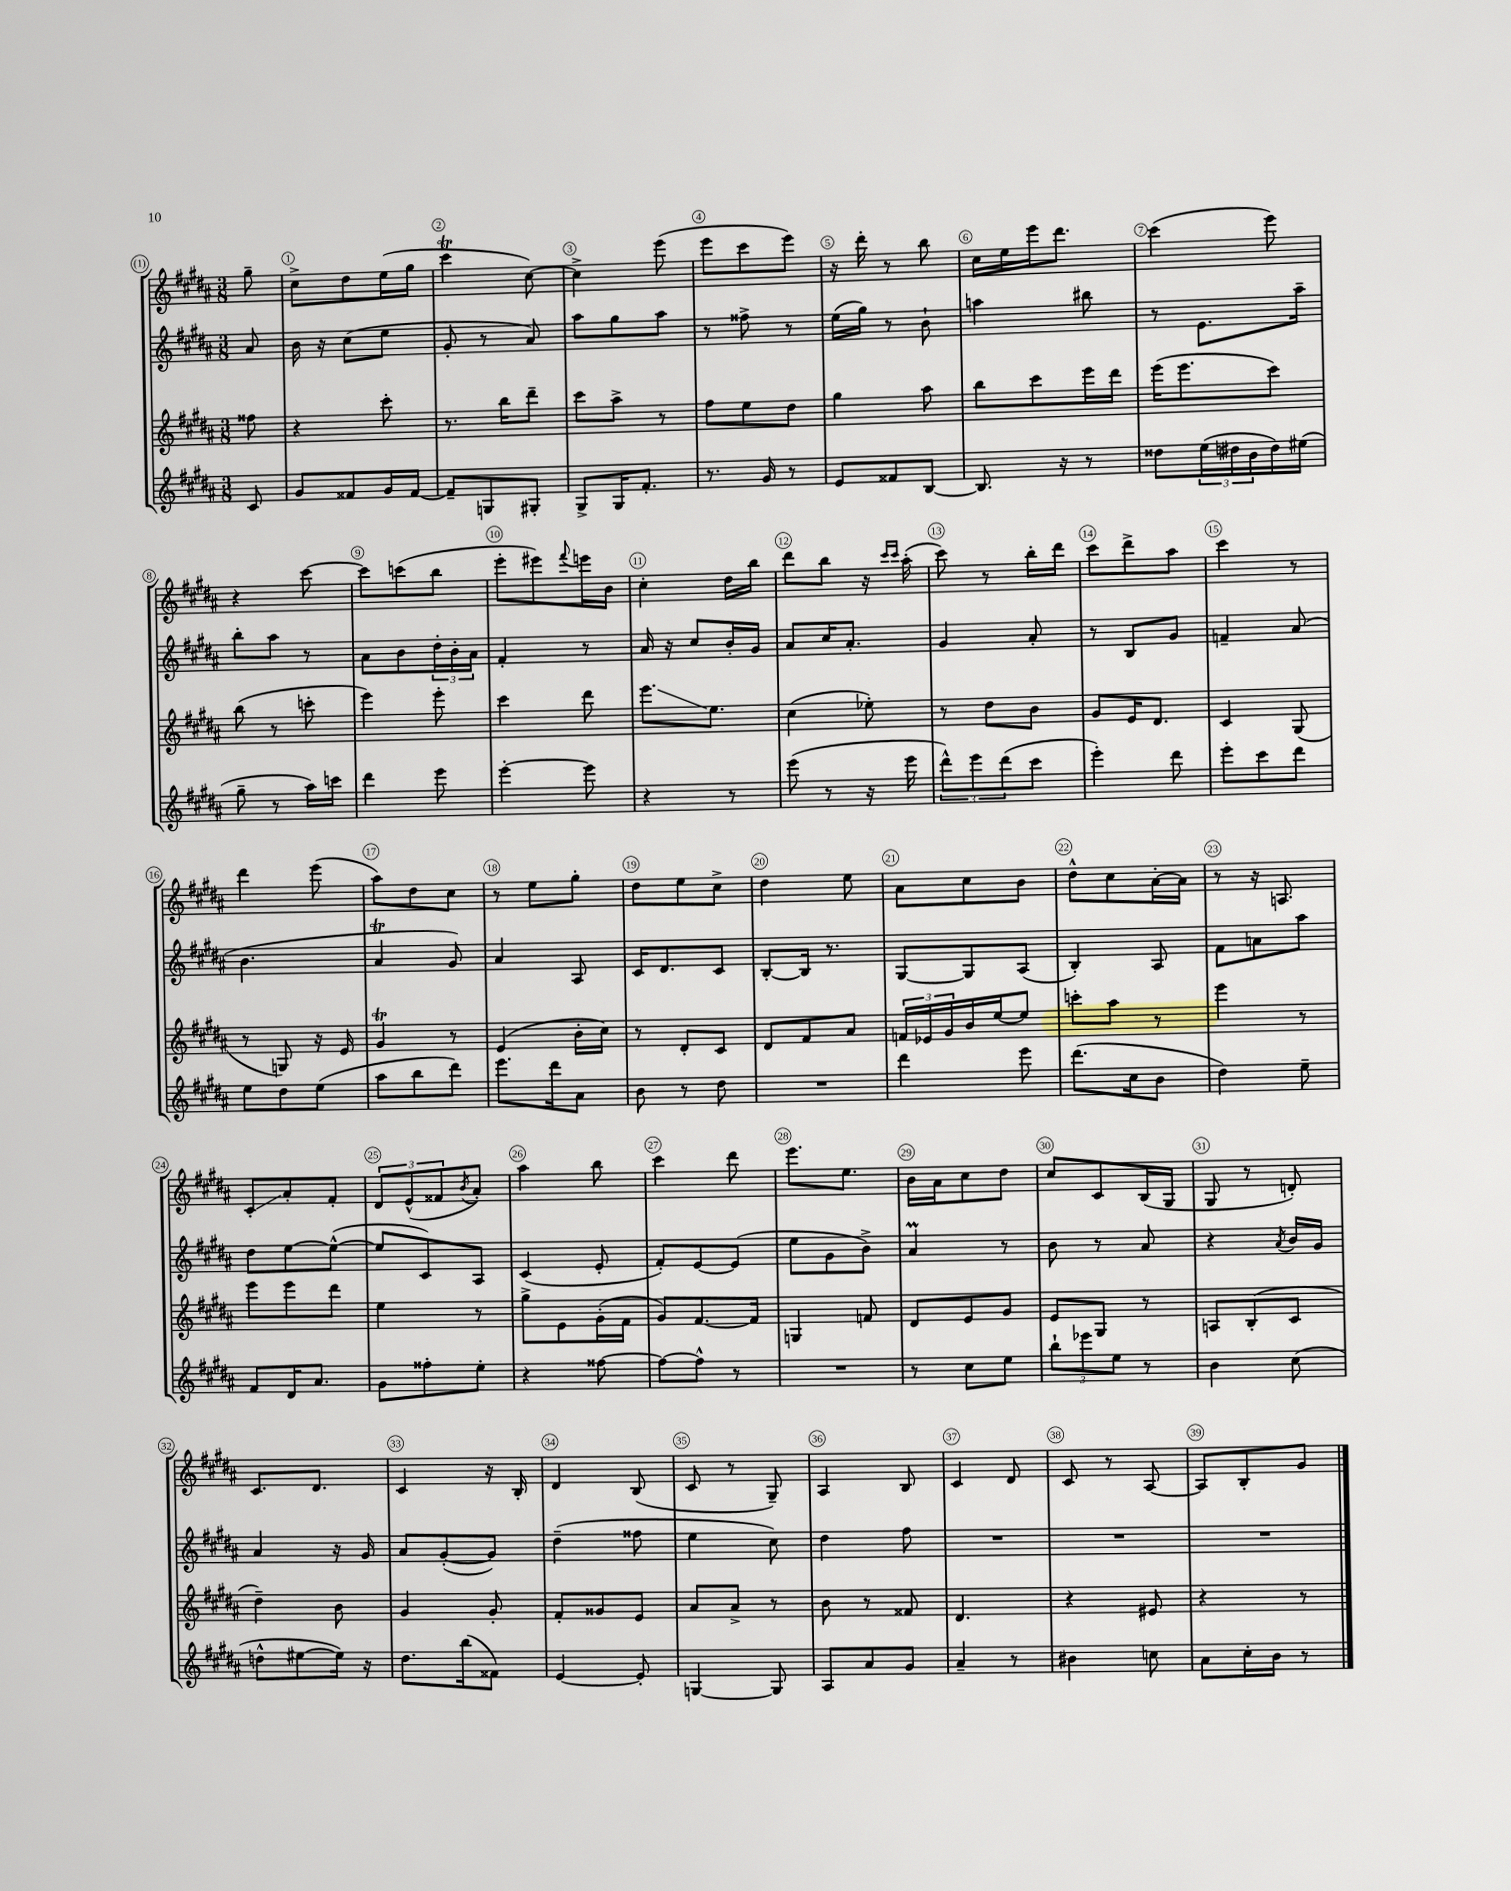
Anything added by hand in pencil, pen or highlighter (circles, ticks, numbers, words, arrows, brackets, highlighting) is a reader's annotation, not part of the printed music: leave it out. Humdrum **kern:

**kern	**kern	**kern	**kern
*staff4	*staff3	*staff2	*staff1
*clefG2	*clefG2	*clefG2	*clefG2
*k[f#c#g#d#a#]	*k[f#c#g#d#a#]	*k[f#c#g#d#a#]	*k[f#c#g#d#a#]
*M3/8	*M3/8	*M3/8	*M3/8
8c#	8ff##	8a#	8gg#~
=	=	=	=
8g#	4r	16b	8cc#^
.	.	16r	.
8f##	.	(8cc#	8dd#
16g#	8ccc#'	8ee	(16ee
[16f##	.	.	16gg#
=	=	=	=
8f##~]	8.r	8g#'	4ccc#
8G	.	8r	.
.	16bb	.	.
8G#'	8ddd#~	8a#)	[8cc#)
=	=	=	=
8G#^	8ccc#	8aa#	4cc#^]
16G#	8aa#^	8gg#	.
8.f#'	.	.	.
.	8r	8aa#	(8eee
=	=	=	=
8.r	8ff#	8r	8eee
.	8ee	8ff##^	8ccc#
16g#	.	.	.
8r	8dd#	8r	8eee)
=	=	=	=
8e	4gg#	(16ee	16r
.	.	16gg#)	16ddd#'
8f##	.	8r	8r
[8B	8aa#	8b`	8bb
=	=	=	=
8.B]	8bb	4aa	16cc#
.	.	.	16ee
.	8ccc#	.	16eee
16r	.	.	8.ddd#
8r	16eee	8bb#	.
.	16ddd#	.	.
=	=	=	=
8dd##	(16eee	8r	(4ccc#
.	8.eee	.	.
(24ee	.	8.e	.
24dd#	.	.	.
24b	.	.	.
16dd#)	8ccc#)	.	8eee)
(16ee#	.	16aa#~	.
=	=	=	=
8gg#~	(8bb	8bb'	4r
8r	8r	8aa#	.
16aa#)	8ccc'	8r	[8ccc#
16ccc	.	.	.
=	=	=	=
4ddd#	4eee)	8a#	8ccc#]
.	.	8b	(8ccc
8eee	8eee'	24dd#'	8bb
.	.	24b'	.
.	.	24a#	.
=	=	=	=
[4eee'	4ccc#	4f#'	8eee'
.	.	.	8eee#)
.	.	.	8qqfff#
8eee]	8ddd#	8r	16eee
.	.	.	16b
=	=	=	=
4r	8.eee	16a#	4cc#'
.	.	16r	.
.	.	8cc#	.
.	8.ee	.	.
8r	.	16b'	16dd#
.	.	16g#	16bb
=	=	=	=
(8eee	(4cc#	8a#	8ddd#
8r	.	16cc#	8bb
.	.	8.a#'	.
16r	8ee-')	.	16r
.	.	.	16qqccc#
.	.	.	16qqccc#
16eee	.	.	(16aa#'
=	=	=	=
12ddd#^^)	8r	4g#	8ccc#)
12eee	.	.	.
.	8dd#	.	8r
(12ddd#	.	.	.
8ccc#	8b	8a#'	16bb'
.	.	.	16ddd#
=	=	=	=
4eee')	8g#	8r	8ccc#
.	16e	8B	8ddd#^
.	8.d#	.	.
8ddd#	.	8g#	8aa#
=	=	=	=
8eee'	4c#	4f~	4ccc#
8ccc#	.	.	.
8ddd#	(8G#	(8a#	8r
=	=	=	=
8ee	8r	4.b	4ddd#
8dd#	8G)	.	.
(8ee	16r	.	(8eee
.	16e	.	.
=	=	=	=
8aa#	4g#	4a#	8aa#)
8bb	.	.	8dd#
8ddd#)	8r	8g#)	8cc#
=	=	=	=
8.eee	(4e	4a#	8r
.	.	.	8ee
16ddd#	.	.	.
8a#	16b'	8A#	8gg#'
.	16cc#)	.	.
=	=	=	=
8b	8r	16c#	8dd#
.	.	8.d#	.
8r	8d#'	.	8ee
8dd#	8c#	8c#	8cc#^
=	=	=	=
4.r	8d#	[8B'	4dd#
.	8f#	16B]	.
.	.	8.r	.
.	8a#	.	8ee
=	=	=	=
4ddd#	24f	[8G#	8a#
.	24e-	.	.
.	24g#	.	.
.	16b	8G#]	8cc#
.	[16ee	.	.
8eee	8ee]	(8A#	8b
=	=	=	=
(8.ddd#	8ccc'	4B')	8dd#^^
.	8aa#	.	8cc#
16cc#	.	.	.
8b	8r	8A#	[16a#'
.	.	.	16a#]
=	=	=	=
4dd#)	4eee	8f#	8r
.	.	8a	16r
.	.	.	8.A
8ee~	8r	8aa#	.
=	=	=	=
8f#	8eee	8dd#	8c#'
16d#	8eee	[8ee	8a#'
8.a#	.	.	.
.	8ddd#	(8ee^^_	8f#'
=	=	=	=
8g#	4ee	8ee]	12d#
.	.	.	(12e^^
8ff##'	.	8c#)	.
.	.	.	12f##
.	.	.	8qb
8ee'	8r	8A#	8a#')
=	=	=	=
4r	8gg#^	(4c#	4aa#
.	8e	.	.
[8ff##	(16g#'	8e'	8bb
.	16f#	.	.
=	=	=	=
8ff##_	8g#)	8f#')	4ccc#
8ff##^^]	[8.f#	[8e	.
8r	.	(8e]	8ddd#
.	16f#]	.	.
=	=	=	=
4.r	4G	8ee	8.eee
.	.	8g#	.
.	.	.	8.ee
.	8f	8b^)	.
=	=	=	=
8r	8d#	4a#	16b
.	.	.	16a#
8cc#	8e	.	8cc#
8ee	8g#	8r	8dd#
=	=	=	=
12bb`	8e	8b	8cc#
12eee-	.	.	.
.	8G#	8r	8c#
12ee	.	.	.
8r	8r	8a#	(16B
.	.	.	16G#
=	=	=	=
4b	8A	4r	8G#
.	(8B'	.	8r
.	.	8qa#	.
(8cc#	8c#	16b	8d')
.	.	16g#	.
=	=	=	=
8dd^^	4dd#~)	4a#	8.c#
[8ee#	.	.	.
.	.	.	8.d#
16ee#])	8b	16r	.
16r	.	16g#	.
=	=	=	=
8.dd#	4g#	8a#	4c#
.	.	([8g#'	.
(16bb	.	.	.
8f##)	8g#'	8g#])	16r
.	.	.	16B'
=	=	=	=
[4e	8f#'	(4dd#~	4d#
.	8g##	.	.
8e']	8e	8ff##	(8B
=	=	=	=
[4G	8a#	4ee	8c#
.	8a#^	.	8r
8G]	8r	8cc#)	8G#~)
=	=	=	=
8A#	8b	4dd#	4A#
8a#	8r	.	.
8g#	8f##	8ff#	8B
=	=	=	=
4a#~	4.d#	4.r	4c#
8r	.	.	8d#
=	=	=	=
4b#	4r	4.r	8c#
.	.	.	8r
8cc	8e#	.	[8A#
=	=	=	=
8a#	4r	4.r	8A#]
16cc#'	.	.	8B'
16b	.	.	.
8r	8r	.	8g#
==	==	==	==
*-	*-	*-	*-
